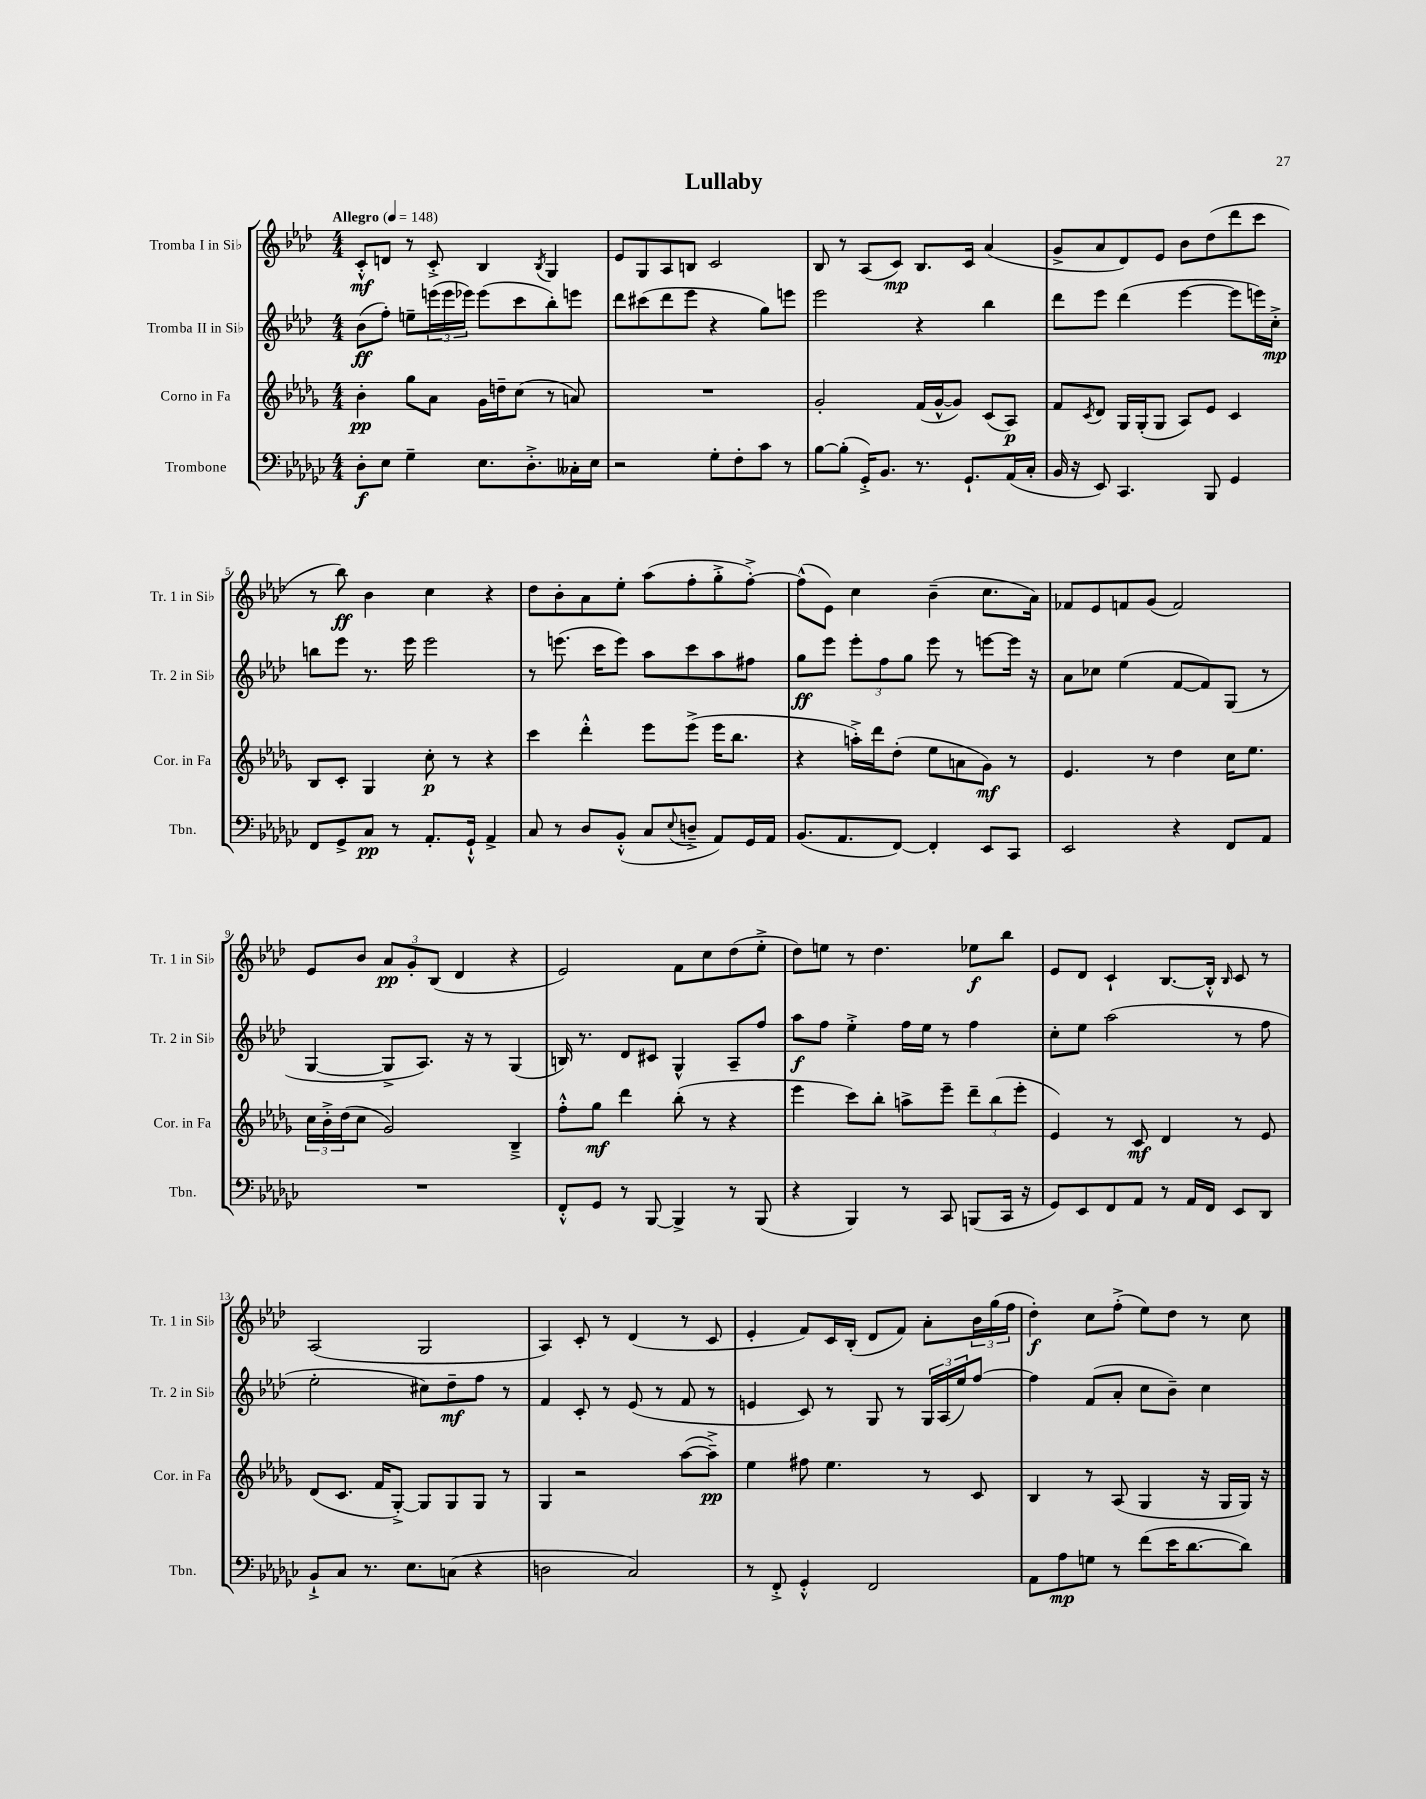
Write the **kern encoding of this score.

**kern	**kern	**kern	**kern
*staff4	*staff3	*staff2	*staff1
*clefF4	*clefG2	*clefG2	*clefG2
*k[b-e-a-d-g-c-]	*k[b-e-a-d-g-]	*k[b-e-a-d-]	*k[b-e-a-d-]
*M4/4	*M4/4	*M4/4	*M4/4
*MM148	*MM148	*MM148	*MM148
8D-'\L	4b-'\	(8b-\L	8c'^^/L
8E-\J	.	8ff'\J)	8d/J
4G-~\	8gg-\L	8ee~\L	8r
.	8a-\J	(24eee\L	8c'^/
.	.	24eee\	.
.	.	24eee-\JJ)	.
8.E-\L	16g-\LL	(8eee-\L	4B-/
.	16dd~\J	.	.
.	(8cc\J	8ccc\	.
8.D-'^\	.	.	.
.	.	.	8qB-/
.	8r	8bb-'\)	4G/
16C--'\L	8a/)	8eee\J	.
16E-\JJ	.	.	.
=	=	=	=
2r	1r	8ddd-\L	8e-/L
.	.	(8ccc#\	8G/
.	.	8ddd-\	8A-/
.	.	8eee-\J	8B/J
8G-'\L	.	4r	2c/
8F'\	.	.	.
8c-\J	.	8gg\L)	.
8r	.	8eee\J	.
=	=	=	=
[8B-\L	2g-'/	2eee-\	8B-/
(8B-'\]J	.	.	8r
16GG-'^/LK)	.	.	(8A-/L
8.BB-/J	.	.	.
.	.	.	8c/J)
8.r	(16f/LL	4r	8.B-/L
.	[16g-^^/J	.	.
.	8g-/]J)	.	.
8.GG-`/L	.	.	16c/Jk
.	(8c/L	4bb-\	(4a-/
(16AA-/L	8A-/J)	.	.
16C-'/JJ	.	.	.
=	=	=	=
16BB-/	8f/L	8ddd-\L	8g^/L
16r	.	.	.
.	8qc/	.	.
8EE-/)	8d-/J	8eee-\J	8a-/
4.CC-/	16G-/LL	(4ddd-\	8d-/)
.	(16G-'/J	.	.
.	8G-/J	.	8e-/J
.	8A-/L)	[4eee-\	8b-\L
8BBB-/	8e-/J	.	(8dd-\
4GG-/	4c/	8eee-\]L	8ddd-\
.	.	16eee\L)	8ccc\J
.	.	16cc'^\JJ	.
=	=	=	=
8FF/L	8B-/L	8bb\L	8r
8GG-^/	8c'/J	8eee-\J	8bb-\)
8C-/J	4G-/	8.r	4b-\
8r	.	.	.
.	.	16eee-\	.
8.AA-'/L	8cc'\	2eee-\	4cc\
.	8r	.	.
16GG-`^^/Jk	.	.	.
4AA-^/	4r	.	4r
=	=	=	=
8C-/	4ccc\	8r	8dd-\L
8r	.	(8.eee\	8b-'\
8D-/L	4ddd-'^^\	.	8a-\
.	.	16ccc\LK	.
(8BB-'^^/J	.	8eee\J)	8ee-'\J
8C-/L	8eee-\L	8aa-\L	(8aa-\L
8qqE-/	.	.	.
8D~^/J	(8eee-^\J	8ccc\	8ff'\
8AA-/L)	16eee-\LK	8aa-\	8gg'^\
.	8.bb-\J	.	.
16GG-/L	.	8ff#\J	[8ff'^\J)
16AA-/JJ	.	.	.
=	=	=	=
(8.BB-/L	4r	8gg\L	(8ff^^\]L
.	.	8eee-\J	8e-\J)
8.AA-/	.	.	.
.	16aa'^\LL)	12eee-'\L	4cc\
.	16ddd-\J	.	.
.	.	12ff\	.
[8FF/J)	(8dd-'\J	.	.
.	.	12gg\J	.
4FF'/]	8ee-\L	8eee-\	(4b-~\
.	8a\	8r	.
8EE-/L	8g-\J)	[8eee\L	8.cc\L
8CC-/J	8r	16eee\]Jk	.
.	.	16r	16a-\Jk)
=	=	=	=
2EE-/	4.e-/	8a-\L	8f-/L
.	.	8cc-\J	8e-/
.	.	(4ee-\	8f/
.	8r	.	(8g/J
4r	4dd-\	[8f/L	2f/)
.	.	8f/])	.
8FF/L	16cc\LK	(8G/J	.
.	8.ee-\J	.	.
8AA-/J	.	8r	.
=	=	=	=
1r	24cc\LL	[4G/	8e-/L
.	24b-'^\	.	.
.	(24dd-\J	.	.
.	8cc\J	.	8b-/J
.	2g-/)	8G^/]L	12a-/L
.	.	.	12g'/
.	.	8.A-/J)	.
.	.	.	(12B-/J
.	.	.	4d-/
.	.	16r	.
.	.	8r	.
.	4B-~^/	(4G/	4r
=	=	=	=
8FF'^^/L	8ff'^^\L	16B/)	2e-/)
.	.	8.r	.
8GG-/J	8gg-\J	.	.
8r	4ddd-\	8d-/L	.
[8BBB-/	.	8c#/J	.
4BBB-^/]	(8bb-'\	4G^^/	8f\L
.	8r	.	8cc\
8r	4r	8A-~/L	(8dd-\
(8BBB-/	.	8ff/J	8ee-'^\J
=	=	=	=
4r	4eee-\	8aa-\L	8dd-\L)
.	.	8ff\J	8ee\J
4BBB-/)	8ccc\L)	4ee-'^\	8r
.	8bb-'\J	.	4.dd-\
8r	8aa^\L	16ff\LL	.
.	.	16ee-\JJ	.
8CC-/	8eee-~\J	8r	.
(8BBB/L	12ddd-~\L	4ff\	8ee-\L
.	(12bb-\	.	.
16CC-/Jk	.	.	8bb-\J
.	12eee-'\J	.	.
16r	.	.	.
=	=	=	=
8GG-/L)	4e-/)	8cc'\L	8e-/L
8EE-/	.	8ee-\J	8d-/J
8FF/	8r	(2aa-\	4c`/
8AA-/J	8c/	.	.
8r	4d-/	.	[8.B-/L
16AA-/LL	.	.	.
16FF/JJ	.	.	16B-'^^/]Jk
.	.	.	16qqB-/
8EE-/L	8r	8r	8c/
8DD-/J	8e-/	8ff\	8r
=	=	=	=
8BB-`^/L	(8d-/L	2ee-'\	(2A-/
8C-/J	8.c/J	.	.
8.r	.	.	.
.	16f/LK	.	.
.	[8G-'^/J)	.	.
8.E-\L	.	.	.
.	8G-/]L	8cc#\L)	2G/
(8C\J	8G-/	8dd-~\	.
4r	8G-/J	8ff\J	.
.	8r	8r	.
=	=	=	=
2D\	4G-/	4f/	4A-/)
.	2r	8c'/	8c'/
.	.	8r	8r
2C-/)	.	(8e-/	(4d-/
.	.	8r	.
.	([8aa-\L	8f/	8r
.	8aa-~^\]J)	8r	8c/
=	=	=	=
8r	4ee-\	4e/	4e-'/
8FF'^/	.	.	.
4GG-'^^/	8ff#\	8c/)	8f/L)
.	4.ee-\	8r	16c/L
.	.	.	(16B-'/JJ
2FF/	.	8G/	8d-/L
.	.	8r	8f/J)
.	8r	24G/LL	8a-'\L
.	.	(24A-/	.
.	.	24ee-/J)	.
.	8c/	[8ff/J	24b-\L
.	.	.	(24gg\
.	.	.	24ff\JJ
=	=	=	=
8AA-\L	4B-/	4ff\]	4dd-'\)
8A-\	.	.	.
8G\J	8r	(8f/L	8cc\L
8r	(8A-/	8a-'/J	(8ff'^\J
(8f\L	4G-/	8cc\L	8ee-\L)
16e-\K	.	8b-~\J)	8dd-\J
[8.d-\	.	.	.
.	16r	4cc\	8r
.	16G-/LL	.	.
8d-\]J)	16G-/JJ)	.	8cc\
.	16r	.	.
==	==	==	==
*-	*-	*-	*-
